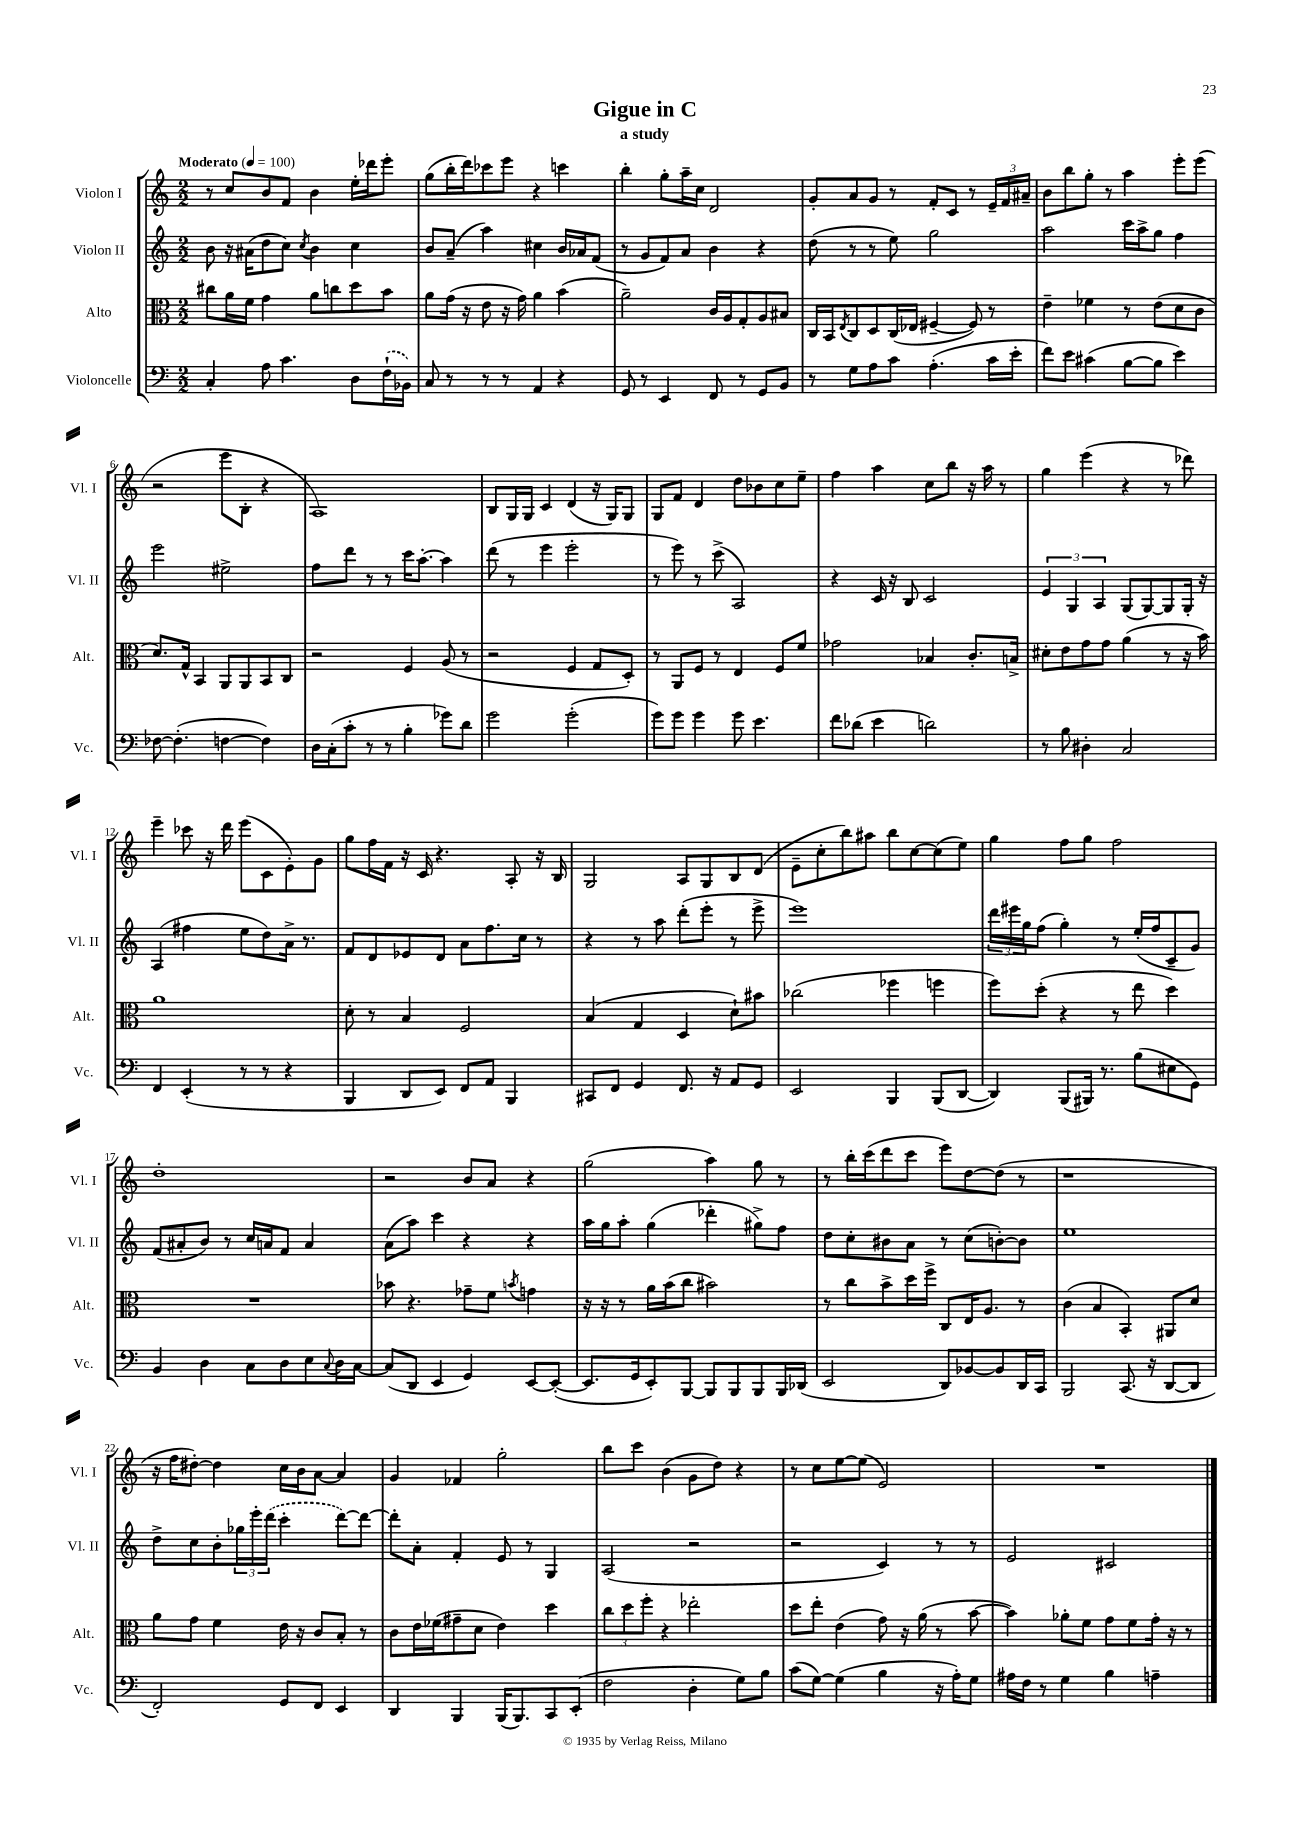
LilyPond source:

\header { title = "Gigue in C" subtitle = "a study" }
<<
\new StaffGroup <<
\new Staff = "s0" \with { instrumentName = "Violon I" shortInstrumentName = "Vl. I" } {
    \clef treble \key c \major \numericTimeSignature \time 2/2 \tempo "Moderato" 4 = 100
    r8 c''8 b'8 f'8 b'4 e''16-. des'''16 e'''8-. |
    g''8( b''16-. d'''16) ces'''8 e'''8 r4 c'''4 |
    b''4-. g''8-. a''16-- c''16 d'2 |
    g'8-. a'8 g'8 r8 f'8-. c'8 r8 \tuplet 3/2 { e'16-- f'16 ais'16-- } |
    b'8 b''8 g''8-. r8 a''4 e'''8-. e'''8( |
    r2 e'''8 b8-. r4 |
    a1) |
    b8 g16 g16 c'4 d'4( r16 g16) g8 |
    g8 f'8 d'4 d''8 bes'8 c''8 e''8-- |
    f''4 a''4 c''8 b''8 r16 a''16 r8 |
    g''4 e'''4( r4 r8 des'''8) |
    e'''4-- ces'''8 r16 d'''16 e'''8( c'8 e'8-.) g'8 |
    g''8 f''16 f'16 r16 c'16 r4. a8-. r16 b16 |
    g2 a8 g8 b8 d'8( |
    e'8-- c''8-. b''8) ais''8 b''8 c''8~ c''8( e''8) |
    g''4 f''8 g''8 f''2 |
    d''1-. |
    r2 b'8 a'8 r4 |
    g''2( a''4) g''8 r8 |
    r8 b''16-. c'''16( d'''8 c'''8 e'''8) d''8~ d''8( r8 |
    r1 |
    r16 f''16 dis''8~-.) dis''4 c''16 b'16 a'8~ a'4 |
    g'4 fes'4 g''2-. |
    b''8 c'''8 b'4( g'8 d''8) r4 |
    r8 c''8 e''8~ e''8( e'2) |
    R1 \bar "|." |
}
\new Staff = "s1" \with { instrumentName = "Violon II" shortInstrumentName = "Vl. II" } {
    \clef treble \key c \major \numericTimeSignature \time 2/2
    b'8 r16 ais'16( d''8 c''8) \acciaccatura { c''8 } b'4 c''4 |
    b'8 a'8--( a''4) cis''4 b'16 aes'16 f'8( |
    r8 g'8 f'8) a'8 b'4 r4 |
    d''8( r8 r8 e''8) g''2 |
    a''2 c'''16 a''16-> g''8 f''4 |
    e'''2 eis''2-> |
    f''8 d'''8 r8 r8 c'''16 a''8.~-. a''4 |
    d'''8( r8 e'''4 e'''2-. |
    r8 e'''8) r8 c'''8->( a2) |
    r4 c'16 r16 b8 c'2 |
    \tuplet 3/2 { e'4 g4 a4 } g8( g8~) g8 g16-. r16 |
    a4( fis''4 e''8 d''8) a'16-> r8. |
    f'8 d'8 ees'8 d'8 a'8 f''8. c''16 r8 |
    r4 r8 a''8 d'''8-.( e'''8-. r8 e'''8-> |
    e'''1) |
    \tuplet 3/2 { d'''16 eis'''16 g''16 } f''8( g''4-.) r8 e''16-.( f''16 c'8-- g'8) |
    f'8( ais'8-. b'8) r8 c''16 a'16 f'8 a'4 |
    a'8( a''8) c'''4 r4 r4 |
    a''16 g''16 a''8-. g''4( des'''4-. gis''8->) f''8 |
    d''8 c''8-. bis'8 a'8 r8 c''8( b'8~-.) b'8 |
    e''1 |
    d''8-> c''8 b'8-. \tuplet 3/2 { ges''16 e'''16-. \once \slurDashed d'''16( } c'''4-. d'''8~) d'''8~ |
    d'''8-. a'8-. f'4-. e'8 r8 g4 |
    a2( r2 |
    r2 c'4) r8 r8 |
    e'2 cis'2 \bar "|." |
}
\new Staff = "s2" \with { instrumentName = "Alto" shortInstrumentName = "Alt." } {
    \clef alto \key c \major \numericTimeSignature \time 2/2
    cis''8 a'16 f'16 g'4 a'8 c''8 d''8 b'8 |
    a'8 g'16( r16 e'8 r16 g'16) a'4 b'4( |
    a'2--) c'16 a16 g8-. a8 bis8 |
    c16 b,16 \acciaccatura { e8 } c8 d8 c16( ees16 fis4~-- fis8) r8 |
    e'4-- fes'4 r8 e'8( d'8 c'8 |
    d'8.) g16-^ b,4 a,8 a,8 b,8 c8 |
    r2 f4 a8( r8 |
    r2 f4 g8 d8-.) |
    r8 a,8 f8 r8 e4 f8 f'8 |
    ges'2 bes4 c'8.-. b16-> |
    dis'8-. e'8 g'8 g'8 a'4( r8 r16 b'16) |
    a'1 |
    d'8-. r8 b4 f2 |
    b4( g4 d4 d'8-!) bis'8 |
    ces''2( fes''4 f''4 |
    f''8) d''8-.( r4 r8 e''8 d''4) |
    R1 |
    bes'8 r4. ges'8-- f'8 \acciaccatura { b'8 } g'4 |
    r16 r16 r8 a'16 b'16( c''8 bis'2) |
    r8 c''8 b'8-> d''16 f''16-> c8 e16 a8. r8 |
    c'4( b4 b,4-.) ais,8 d'8 |
    a'8 g'8 f'4 e'16 r16 c'8 b8-. r8 |
    c'8 e'16 fes'16( gis'8-- d'8 e'4) d''4 |
    \tuplet 3/2 { c''8 d''8 f''8-. } r4 ees''2-. |
    d''8 e''8-. e'4( g'8) r16 a'16( r8 b'8~ |
    b'4) aes'8-. f'8 g'8 f'8 g'16-. r16 r8 \bar "|." |
}
\new Staff = "s3" \with { instrumentName = "Violoncelle" shortInstrumentName = "Vc." } {
    \clef bass \key c \major \numericTimeSignature \time 2/2
    c4-. a8 c'4. d8 \once \slurDashed f16-!( bes,16) |
    c8 r8 r8 r8 a,4 r4 |
    g,8 r8 e,4 f,8 r8 g,8 b,8 |
    r8 g8 a8 c'8 a4.-.( c'16 e'16-. |
    f'8) e'8 cis'4( b8~ b8 e'4) |
    fes8~ fes4.-.( f4~ f4) |
    d16 c16-.( c'8-. r8 r8 b4-. ges'8) d'8 |
    g'2 g'2-.( |
    g'8) g'8 g'4 g'8 e'4. |
    f'8 des'8( e'4 d'2) |
    r8 b8 dis4-. c2 |
    f,4 e,4-.( r8 r8 r4 |
    b,,4 d,8 e,8) f,8 a,8 b,,4 |
    cis,8 f,8 g,4 f,8. r16 a,8 g,8 |
    e,2 b,,4 b,,8( d,8~ |
    d,4) b,,8( bis,,16) r8. b8( eis8 g,8) |
    b,4 d4 c8 d8 e8 \appoggiatura { c8 } d16 c16~ |
    c8( d,8 e,4 g,4) e,8~ e,8~-.( |
    e,8. g,16 e,8-.) b,,8~ b,,8 b,,8 b,,8 b,,16 des,16( |
    e,2 d,8) bes,8~ bes,8 d,16 c,16 |
    b,,2 c,8.( r16 d,8~ d,8 |
    f,2-.) g,8 f,8 e,4 |
    d,4 b,,4 b,,16( b,,8.) c,8 e,8-.( |
    f2 d4-. g8) b8 |
    c'8( g8~) g4( b4 r16 a16-.) g8 |
    ais16 f16 r8 g4 b4 a4-- \bar "|." |
}
>>
>>
